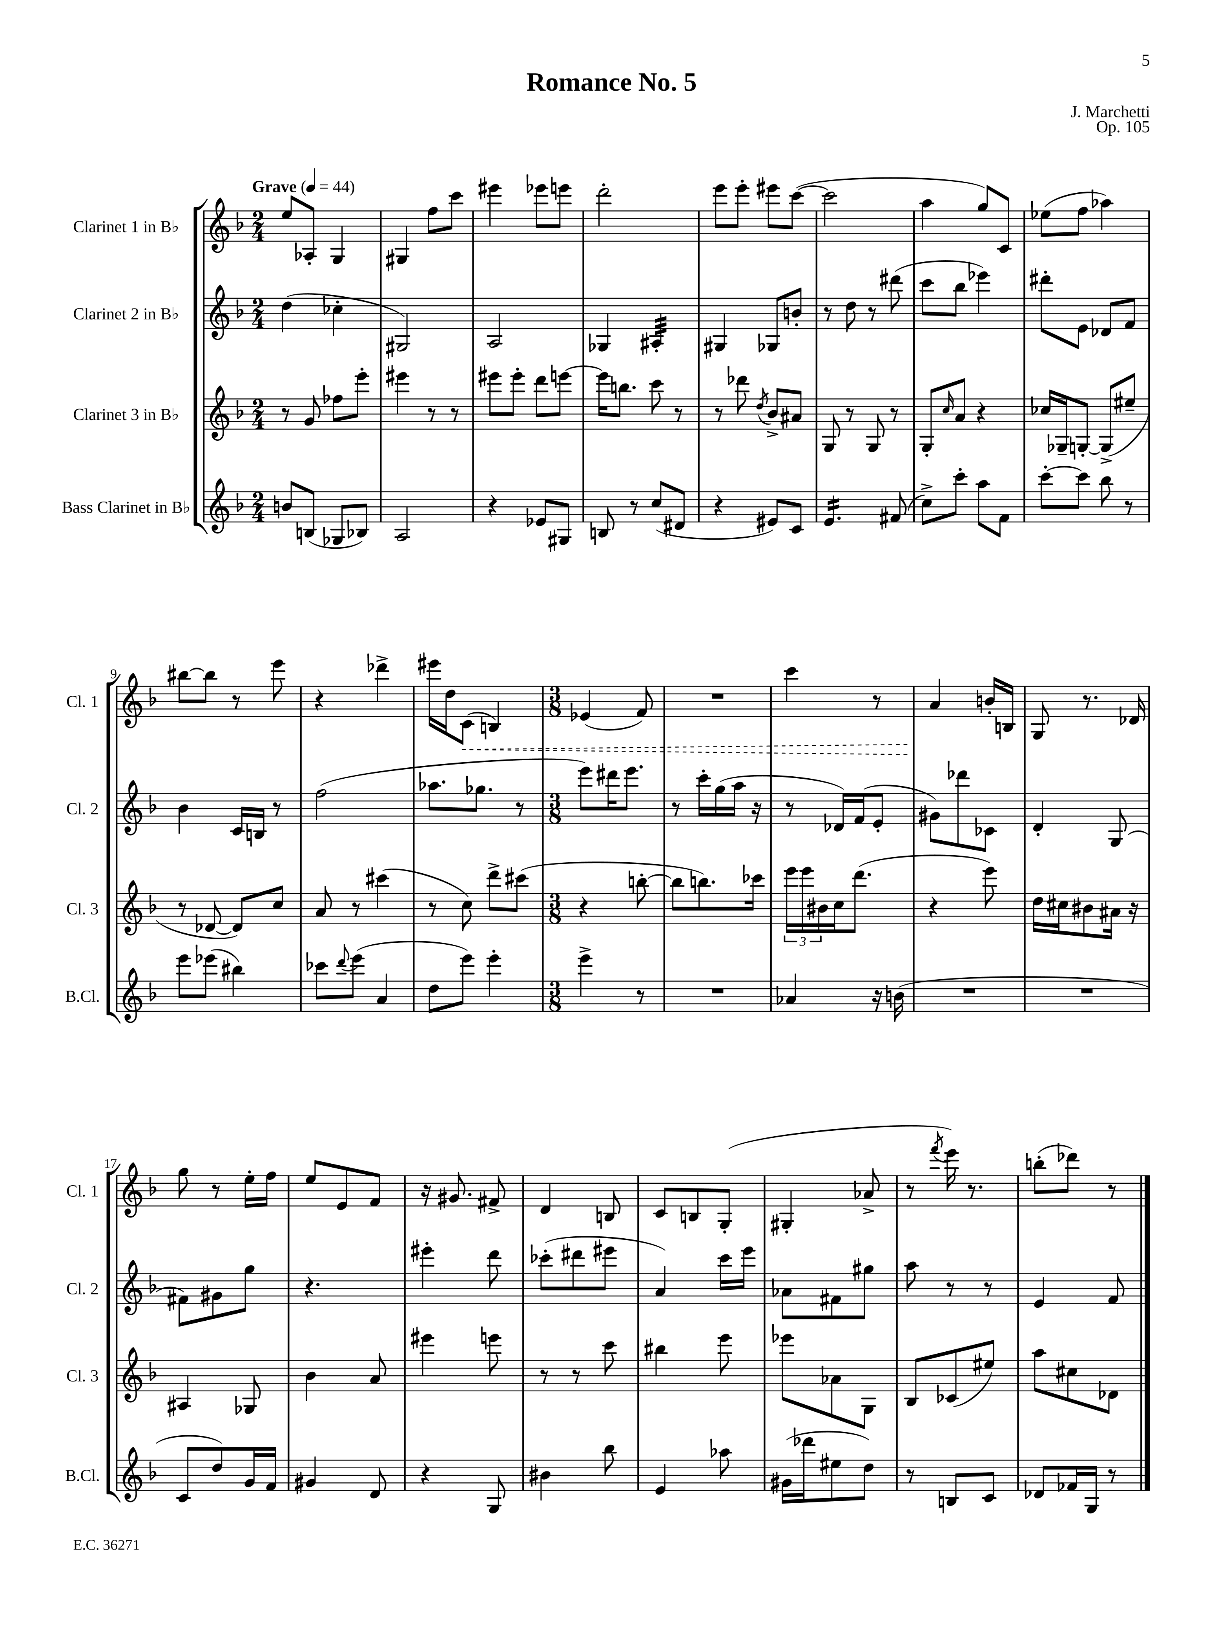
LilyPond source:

\header { title = "Romance No. 5" composer = "J. Marchetti" opus = "Op. 105" }
<<
\new StaffGroup <<
\new Staff = "s0" \with { instrumentName = "Clarinet 1 in Bb" shortInstrumentName = "Cl. 1" } {
    \clef treble \key f \major \numericTimeSignature \time 2/4 \tempo "Grave" 4 = 44
    e''8 aes8-. g4 |
    gis4 f''8 c'''8 |
    eis'''4 ees'''8 e'''8 |
    d'''2-. |
    e'''8 e'''8-. eis'''8 c'''8~( |
    c'''2 |
    a''4 g''8) c'8 |
    ees''8( f''8 aes''4) |
    bis''8~ bis''8 r8 e'''8 |
    r4 des'''4-> |
    eis'''16 d''16 \once \override Hairpin.style = #'dashed-line c'8\<( b4) |
    \numericTimeSignature \time 3/8 ees'4( f'8) |
    R4. |
    c'''4 r8 |
    a'4\! b'16-. b16 |
    g8 r8. des'16 |
    g''8 r8 e''16-. f''16 |
    e''8 e'8 f'8 |
    r16 gis'8. fis'8-> |
    d'4 b8 |
    c'8 b8 g8-.( |
    gis4-. aes'8-> |
    r8 \acciaccatura { f'''8 } e'''16) r8. |
    b''8-.( des'''8) r8 \bar "|." |
}
\new Staff = "s1" \with { instrumentName = "Clarinet 2 in Bb" shortInstrumentName = "Cl. 2" } {
    \clef treble \key f \major \numericTimeSignature \time 2/4
    d''4( ces''4-. |
    gis2) |
    a2 |
    ges4 ais4:32-. |
    gis4 ges8 b'8-. |
    r8 d''8 r8 dis'''8( |
    c'''8 bes''8 ees'''4) |
    dis'''8-. e'8 des'8 f'8 |
    bes'4 c'16 b16 r8 |
    f''2( |
    aes''8. ges''8. r8 |
    \numericTimeSignature \time 3/8 e'''8) dis'''16 e'''8. |
    r8 c'''16-. g''16( a''16 r16 |
    r8 des'16) f'16( e'8-. |
    gis'8) des'''8 ces'8 |
    d'4-. g8( |
    fis'8) gis'8 g''8 |
    r4. |
    eis'''4-. d'''8 |
    ces'''8-.( dis'''8 eis'''8 |
    a'4) c'''16 e'''16 |
    aes'8 fis'8 gis''8 |
    a''8 r8 r8 |
    e'4 f'8 \bar "|." |
}
\new Staff = "s2" \with { instrumentName = "Clarinet 3 in Bb" shortInstrumentName = "Cl. 3" } {
    \clef treble \key f \major \numericTimeSignature \time 2/4
    r8 g'8 fes''8 e'''8-. |
    eis'''4 r8 r8 |
    eis'''8 eis'''8-. d'''8 e'''8~ |
    e'''16 b''8. c'''8 r8 |
    r8 des'''8 \acciaccatura { d''8 } bes'8-> ais'8 |
    g8 r8 g8 r8 |
    g8-. \grace { c''16 } a'8 r4 |
    ces''16 ges16-- g8~-. g8->( eis''8-- |
    r8 des'8~ des'8) c''8 |
    a'8 r8 cis'''4( |
    r8 c''8) d'''8-> cis'''8( |
    \numericTimeSignature \time 3/8 r4 b''8~-. |
    b''8 b''8.) ces'''16 |
    \tuplet 3/2 { e'''16 e'''16 bis'16 } c''16 d'''8.( |
    r4 e'''8) |
    d''16 cis''16 bis'8 ais'16 r16 |
    ais4 ges8 |
    bes'4 a'8 |
    eis'''4 e'''8 |
    r8 r8 c'''8 |
    bis''4 e'''8 |
    ees'''8 aes'8 g8 |
    bes8 ces'8( eis''8) |
    a''8 cis''8 des'8 \bar "|." |
}
\new Staff = "s3" \with { instrumentName = "Bass Clarinet in Bb" shortInstrumentName = "B.Cl." } {
    \clef treble \key f \major \numericTimeSignature \time 2/4
    b'8 b8( ges8 bes8) |
    a2 |
    r4 ees'8 gis8 |
    b8 r8 c''8( dis'8 |
    r4 eis'8) c'8 |
    e'4.:16 fis'8( |
    c''8->) c'''8-. a''8 f'8 |
    c'''8~-. c'''8 bes''8 r8 |
    e'''8 ees'''8( bis''4) |
    ces'''8 \appoggiatura { d'''8 } e'''8( a'4 |
    d''8 e'''8) e'''4-. |
    \numericTimeSignature \time 3/8 e'''4-> r8 |
    R4. |
    aes'4 r16 b'16( |
    R4. |
    R4. |
    c'8 d''8) g'16 f'16 |
    gis'4 d'8 |
    r4 g8 |
    bis'4 bes''8 |
    e'4 aes''8 |
    gis'16( des'''16 eis''8 d''8) |
    r8 b8 c'8 |
    des'8 fes'16 g16 r8 \bar "|." |
}
>>
>>
